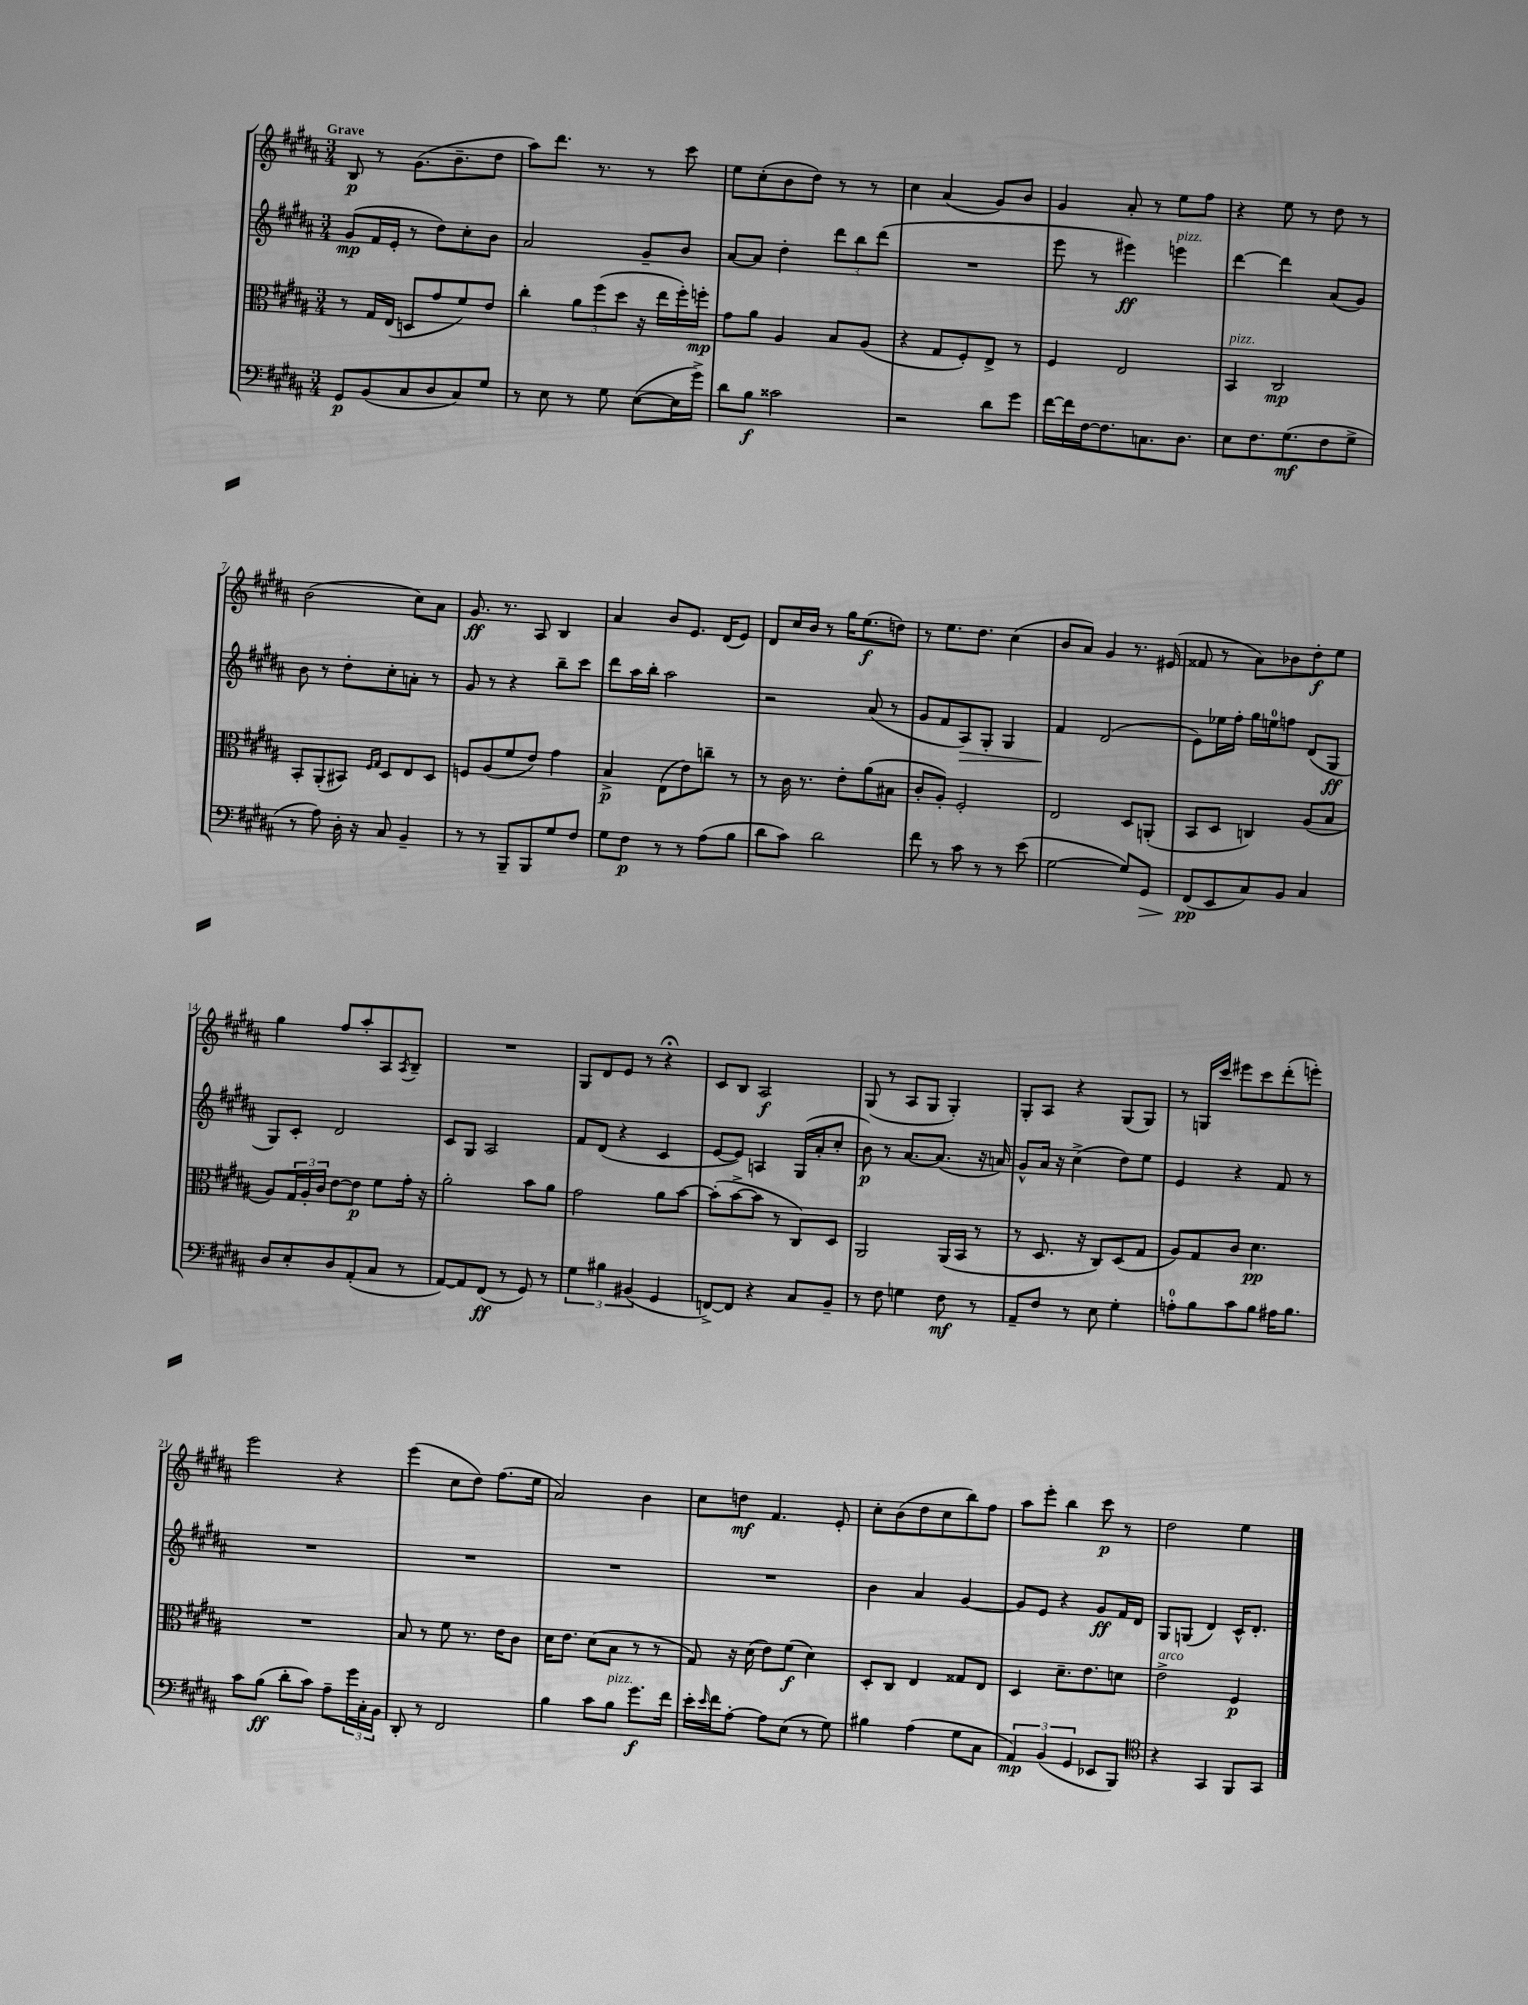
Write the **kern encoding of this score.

**kern	**dynam	**kern	**dynam	**kern	**dynam	**kern	**dynam
*part4	*part4	*part3	*part3	*part2	*part2	*part1	*part1
*staff4	*staff4	*staff3	*staff3	*staff2	*staff2	*staff1	*staff1
*clefF4	*	*clefC3	*	*clefG2	*	*clefG2	*
*k[f#c#g#d#a#]	*	*k[f#c#g#d#a#]	*	*k[f#c#g#d#a#]	*	*k[f#c#g#d#a#]	*
*M3/4	*	*M3/4	*	*M3/4	*	*M3/4	*
=1	=1	=1	=1	=1	=1	=1	=1
!	!	!	!	!	!	!LO:TX:a:B:t=Grave	!
8GG#/L	p	8r	.	(8g#/L	mp	8B/	p
(8BB/	.	16G#/LL	.	16f#/L	.	8r	.
.	.	(16E/JJ	.	16e'/JJ	.	.	.
8C#/	.	8Dn/L	.	8r	.	(8.g#\L	.
8D#/	.	8g#/	.	8dd#\L)	.	.	.
.	.	.	.	.	.	8.b~\	.
8C#/)	.	8f#/)	.	8cc#'\	.	.	.
8G#/J	.	8e/J	.	8b\J	.	8dd#\J	.
=2	=2	=2	=2	=2	=2	=2	=2
8r	.	4cc#'\	.	2a#/	.	8aa#\L)	.
8E\	.	.	.	.	.	8.ddd#\J	.
8r	.	12a#\L	.	.	.	.	.
.	.	.	.	.	.	8.r	.
.	.	(12ff#\	.	.	.	.	.
8G#\	.	.	.	.	.	.	.
.	.	12dd#\J	.	.	.	.	.
([8E\L	.	16r	.	8g#~/L	.	8r	.
.	.	16ee\LL	.	.	.	.	.
16E\L]	.	16ff#'\)	.	8b/J	.	8ccc#\	.
16g#^\JJ)	.	16ffn'\JJ	mp	.	.	.	.
=3	=3	=3	=3	=3	=3	=3	=3
8d#\L	.	8g#\L	.	[8a#/L	.	8ee\L	.
8B\J	f	8a#\J	.	8a#/J]	.	(8cc#'\	.
2c##X\	.	4A#/	.	4dd#'\	.	8b\	.
.	.	.	.	.	.	8dd#\J)	.
.	.	8B/L	.	12ddd#\L	.	8r	.
.	.	.	.	12bb\	.	.	.
.	.	(8A#/J	.	.	.	8r	.
.	.	.	.	(12ddd#\J	.	.	.
=4	=4	=4	=4	=4	=4	=4	=4
2r	.	4r	.	2.r	.	4cc#\	.
.	.	8G#/L	.	.	.	(4a#/	.
.	.	8F#'/)	.	.	.	.	.
8d#\L	.	8E^/J	.	.	.	8g#/L)	.
8g#\J	.	8r	.	.	.	8b/J	.
=5	=5	=5	=5	=5	=5	=5	=5
[16f#\LL	.	4F#/	.	8eee\	.	4g#/	.
16f#\]	.	.	.	.	.	.	.
[16F#\J	.	.	.	8r	.	.	.
8.F#\]	.	.	.	.	.	.	.
.	.	2E/	.	4eee#X\)	ff	8a#'/	.
8.Cn\	.	.	.	.	.	8r	.
!	!	!	!	!LO:TX:a:i:t=pizz.	!	!	!
.	.	.	.	4eeen\	.	8ee\L	.
8.D#\J	.	.	.	.	.	.	.
.	.	.	.	.	.	8ff#\J	.
=6	=6	=6	=6	=6	=6	=6	=6
!	!	!LO:TX:a:i:t=pizz.	!	!	!	!	!
8E\L	.	4BB/	.	[4ddd#\	.	4r	.
8.F#\	.	.	.	.	.	.	.
.	.	2C#/	mp	4ddd#\]	.	8ee\	.
(8.G#\	mf	.	.	.	.	.	.
.	.	.	.	.	.	8r	.
8F#\	.	.	.	(8a#/L	.	8dd#\	.
8G#^\J	.	.	.	8g#/J)	.	8r	.
!!LO:LB:g=z
=7	=7	=7	=7	=7	=7	=7	=7
8r	.	8BB'/L	.	8b\	.	(2b\	.
8A#\)	.	(8AA#'/	.	8r	.	.	.
16D#'\	.	8BB#X/J)	.	8dd#'\L	.	.	.
16r	.	.	.	.	.	.	.
.	.	16qqF#/LL	.	.	.	.	.
.	.	16qqG#/JJ	.	.	.	.	.
8C#/	.	8D#/L	.	8cc#'\	.	.	.
4BB~/	.	8E/	.	8an'\J	.	8cc#\L)	.
.	.	8D#/J	.	8r	.	8a#\J	.
=8	=8	=8	=8	=8	=8	=8	=8
8r	.	8Fn/L	.	8g#/	.	8.g#/	ff
8r	.	(8A#/	.	8r	.	.	.
.	.	.	.	.	.	8.r	.
8BBB~/L	.	8f#/	.	4r	.	.	.
8BBB/	.	8e/J)	.	.	.	8A#/	.
8G#/	.	4g#\	.	8bb~\L	.	4B/	.
8F#/J	.	.	.	8ccc#\J	.	.	.
=9	=9	=9	=9	=9	=9	=9	=9
8G#\L	.	4B^/	p	8ddd#\L	.	4a#/	.
8F#\J	p	.	.	16aa#\L	.	.	.
.	.	.	.	16bb'\JJ	.	.	.
8r	.	(8E\L	.	2aa#\	.	8b/L	.
8r	.	8e\)	.	.	.	8.e/J	.
(8A#\L	.	8ccn~\J	.	.	.	.	.
.	.	.	.	.	.	(16d#/KL	.
8B\J	.	8r	.	.	.	8e/J)	.
=10	=10	=10	=10	=10	=10	=10	=10
8d#\L	.	8r	.	2r	.	8d#/L	.
8c#\J)	.	16c#\	.	.	.	16cc#/L	.
.	.	8.r	.	.	.	16b/JJ	.
2d#\	.	.	.	.	.	8r	.
.	.	8e'\L	.	.	.	16gg#\KL	.
.	.	.	.	.	.	(8.ee\	f
.	.	(8a#\	.	(8a#/	.	.	.
.	.	8B#X\J	.	8r	.	8ddn\J)	.
=11	=11	=11	=11	=11	=11	=11	=11
8f#\	.	8c#'/L	.	8g#/L	.	8r	.
8r	.	8A#'/J)	.	8f#/	.	8.ee\L	.
!	!	!	!	!	!LO:HP:b	!	!
8c#\	.	2F#'/	.	8A#/)	>	.	.
.	.	.	.	.	.	8.dd#\J	.
8r	.	.	.	8G#'/J	.	.	.
8r	.	.	.	4G#/	.	(4cc#\	.
(8e\	.	.	.	.	.	.	.
=12	=12	=12	=12	=12	=12	=12	=12
[2G#\	.	2E/	.	4f#/	.	8b/L	.
.	.	.	.	.	.	8a#/J)	.
.	.	.	.	(2d#/	]	4g#/	.
8G#/L])	.	8D#/L	.	.	.	8.r	.
!	!LO:HP:b	!	!	!	!	!	!
8GG#/J	>	(8AAn'/J	.	.	.	.	.
.	.	.	.	.	.	(16e#X/	.
=13	=13	=13	=13	=13	=13	=13	=13
(8FF#/L	pp	8BB/L	.	8e\L)	.	8f##X/	.
8EE/	]	8D#/J	.	16ee-X\L	.	8r	.
.	.	.	.	16ff#'\JJ	.	.	.
8C#/)	.	4Cn/)	.	16gg#\LL	.	8a#\L)	.
.	.	.	.	16een\J	.	.	.
8BB/J	.	.	.	8ffn\J	.	8b-X\	.
4C#/	.	(8A#/L	.	(8d#/L	.	8dd#'\	f
.	.	8B/J	.	8G#/J	ff	8ee\J	.
!!LO:LB:g=z
=14	=14	=14	=14	=14	=14	=14	=14
8D#/L	.	8A#/L)	.	8G#/L)	.	4gg#\	.
8E'/	.	24G#/L	.	8c#'/J	.	.	.
.	.	24A#'/	.	.	.	.	.
.	.	24c#/JJ	.	.	.	.	.
8D#/	.	[8e\L	.	2d#/	.	8ff#/L	.
(8AA#'/	.	8e\J]	p	.	.	8aa#'/	.
8C#/J	.	8f#\L	.	.	.	8A#/	.
.	.	.	.	.	.	8qA#/	.
8r	.	16g#'\Jk	.	.	.	8B~/J	.
.	.	16r	.	.	.	.	.
=15	=15	=15	=15	=15	=15	=15	=15
[8AA#/L)	.	2a#'\	.	8c#/L	.	2.r	.
8AA#/]	.	.	.	8G#/J	.	.	.
(8FF#/J	ff	.	.	2A#/	.	.	.
8r	.	.	.	.	.	.	.
8GG#/)	.	8b\L	.	.	.	.	.
8r	.	8a#\J	.	.	.	.	.
=16	=16	=16	=16	=16	=16	=16	=16
6G#\	.	2g#\	.	8f#/L	.	8G#/L	.
.	.	.	.	(8d#/J	.	8d#/	.
6B#X\	.	.	.	.	.	.	.
.	.	.	.	4r	.	8e/J	.
(6BB#X/	.	.	.	.	.	.	.
.	.	.	.	.	.	8r	.
4GG#/	.	8a#\L	.	4c#/	.	4r;<	.
.	.	[8b\J	.	.	.	.	.
=17	=17	=17	=17	=17	=17	=17	=17
[8FFn^/L)	.	(8b'\L]	.	[8e/L	.	8c#/L	.
8FF/J]	.	[8b^\	.	8e/J])	.	8B/J	.
4r	.	8b\J]	.	4An/	.	2A#/	f
.	.	8r	.	.	.	.	.
8C#/L	.	8C#/L)	.	(16G#/LL	.	.	.
.	.	.	.	16a#'/J	.	.	.
8BB~/J	.	8D#/J	.	8cc#'/J	.	.	.
=18	=18	=18	=18	=18	=18	=18	=18
8r	.	2AA#/	.	8b\)	p	(8G#/	.
8F#\	.	.	.	8r	.	8r	.
4Gn\	.	.	.	[8.a#/L	.	8A#/L	.
.	.	.	.	.	.	8G#/J	.
.	.	.	.	(8.a#/J]	.	.	.
8F#\	mf	(16AA#/LL	.	.	.	4G#'/)	.
.	.	16BB/JJ	.	.	.	.	.
8r	.	8r	.	16r	.	.	.
.	.	.	.	16an/)	.	.	.
=19	=19	=19	=19	=19	=19	=19	=19
8AA#~/L	.	8r	.	8g#^^/L	.	8G#'/L	.
8F#/J	.	8.D#/	.	16a#/Jk	.	8A#/J	.
.	.	.	.	16r	.	.	.
8r	.	.	.	(4cc#^\	.	4r	.
.	.	16r	.	.	.	.	.
8E\	.	8C#/L)	.	.	.	.	.
4G#'\	.	(8D#/	.	8dd#\L)	.	(8G#/L	.
.	.	8G#/J	.	8ee\J	.	8G#/J)	.
=20	=20	=20	=20	=20	=20	=20	=20
8An'\L	.	8A#/L)	.	4e/	.	8r	.
8B\	.	8G#/	.	.	.	16Gn/LL	.
.	.	.	.	.	.	16ccc#/JJ	.
8c#\	.	8c#/J	.	4r	.	8eee#X\L	.
8B\J	.	4.d#\	pp	.	.	8ccc#\	.
16A#X\KL	.	.	.	8f#/	.	(8ddd#'\	.
8.B\J	.	.	.	.	.	.	.
.	.	.	.	8r	.	8eeen'\J)	.
!!LO:LB:g=z
=21	=21	=21	=21	=21	=21	=21	=21
8c#\L	.	2.r	.	2.r	.	2eee\	.
(8B\J	ff	.	.	.	.	.	.
8d#'\L	.	.	.	.	.	.	.
8c#\J)	.	.	.	.	.	.	.
8A#~\L	.	.	.	.	.	4r	.
24g#\L	.	.	.	.	.	.	.
24C#'\	.	.	.	.	.	.	.
24BB\JJ	.	.	.	.	.	.	.
=22	=22	=22	=22	=22	=22	=22	=22
8DD#'/	.	8B/	.	2.r	.	(4eee\	.
8r	.	8r	.	.	.	.	.
2FF#/	.	8f#\	.	.	.	8cc#\L	.
.	.	8.r	.	.	.	8dd#\J)	.
.	.	.	.	.	.	(8.ff#\L	.
.	.	16e\KL	.	.	.	.	.
.	.	8c#\J	.	.	.	.	.
.	.	.	.	.	.	16ee\Jk	.
=23	=23	=23	=23	=23	=23	=23	=23
4B\	.	16d#\KL	.	2.r	.	2a#/)	.
.	.	8.e\J	.	.	.	.	.
8c#\L	.	(8d#\L	.	.	.	.	.
!LO:TX:a:i:t=pizz.	!	!	!	!	!	!	!
8B\J	.	8B\J	.	.	.	.	.
8.g#\L	f	8r	.	.	.	4b\	.
.	.	8r	.	.	.	.	.
16f#\Jk	.	.	.	.	.	.	.
=24	=24	=24	=24	=24	=24	=24	=24
16e'\LL	.	8G#/)	.	2.r	.	8cc#\L	.
16qqe/	.	.	.	.	.	.	.
16f#\J	.	.	.	.	.	.	.
[8A#'\J	.	16r	.	.	.	8ddn\J	mf
.	.	(16d#\	.	.	.	.	.
8A#\L]	.	8e\L)	.	.	.	4.f#/	.
(8E\J	.	(8f#\J	f	.	.	.	.
8r	.	4d#\)	.	.	.	.	.
8G#\)	.	.	.	.	.	8e'/	.
=25	=25	=25	=25	=25	=25	=25	=25
4B#X\	.	8D#'/L	.	4b\	.	8cc#'\L	.
.	.	8C#/J	.	.	.	(8b\	.
(4A#\	.	4E/	.	4a#/	.	8dd#\	.
.	.	.	.	.	.	8cc#\	.
8G#\L	.	8G##X/L	.	[4g#/	.	8bb\)	.
8C#\J	.	8E/J	.	.	.	8ff#\J	.
=26	=26	=26	=26	=26	=26	=26	=26
6AA#/)	mp	4D#/	.	8g#/L]	.	8aa#\L	.
.	.	.	.	8e/J	.	8eee'\J	.
(6BB/	.	.	.	.	.	.	.
.	.	8.d#~\L	.	4r	.	4bb\	.
6GG#/	.	.	.	.	.	.	.
.	.	8.e\	.	.	.	.	.
8EE-X/L	.	.	.	8g#/L	ff	8ccc#\	p
8BBB/J)	.	8dn\J	.	16f#/L	.	8r	.
.	.	.	.	16d#/JJ	.	.	.
=27	=27	=27	=27	=27	=27	=27	=27
*clefC4	*	*	*	*	*	*	*
!	!	!LO:TX:a:i:t=arco	!	!	!	!	!
4r	.	2e^\	.	8G#/L	.	2dd#\	.
.	.	.	.	(8Gn/J	.	.	.
4GG#/	.	.	.	4d#/)	.	.	.
8FF#/L	.	4F#/	p	16c#^^/KL	.	4ee\	.
.	.	.	.	8.d#'/J	.	.	.
8GG#/J	.	.	.	.	.	.	.
==	==	==	==	==	==	==	==
*-	*-	*-	*-	*-	*-	*-	*-
